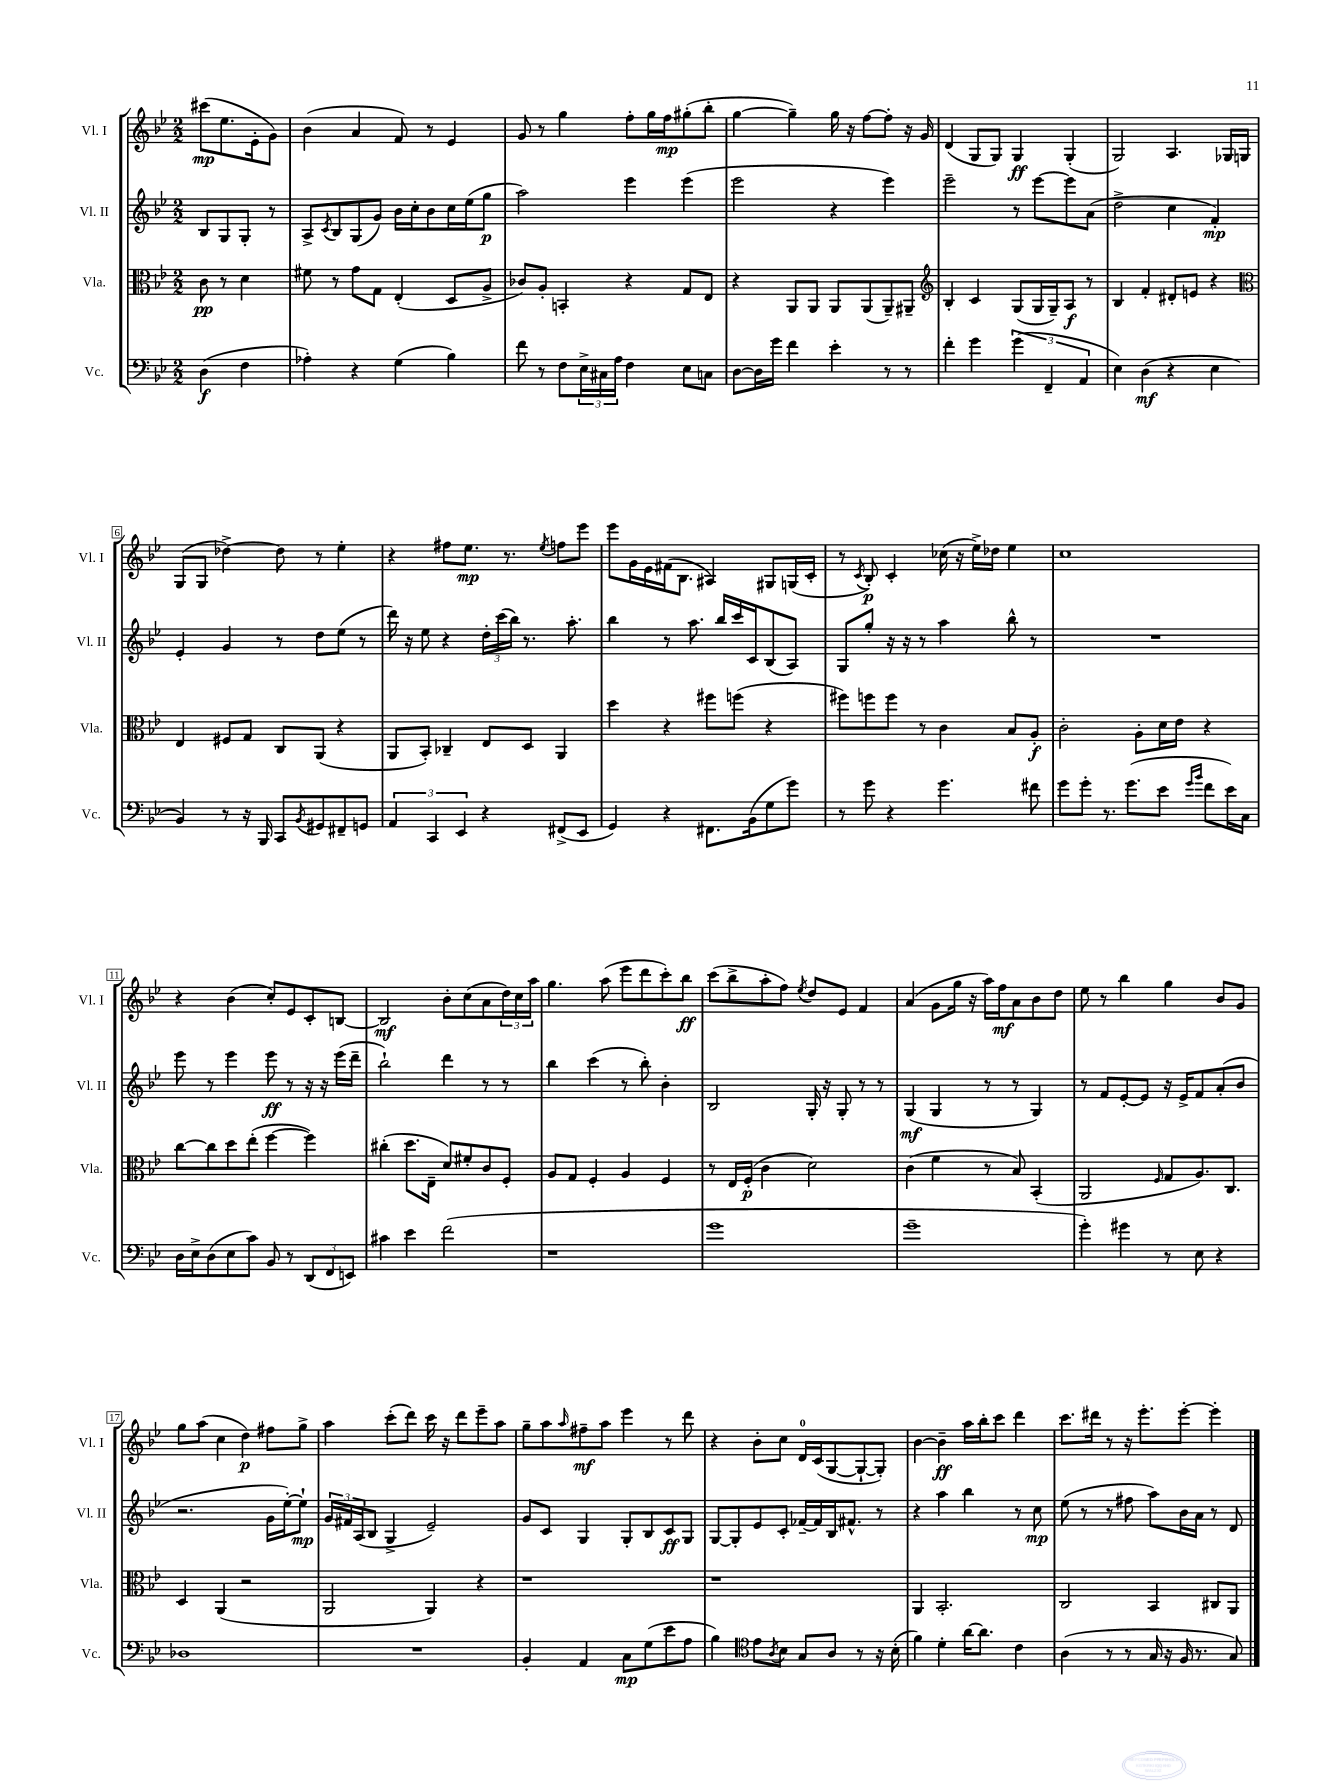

**kern	**dynam	**kern	**dynam	**kern	**dynam	**kern	**dynam
*part4	*part4	*part3	*part3	*part2	*part2	*part1	*part1
*staff4	*staff4	*staff3	*staff3	*staff2	*staff2	*staff1	*staff1
*I"Vc.	*	*I"Vla.	*	*I"Vl. II	*	*I"Vl. I	*
*I'Vc.	*	*I'Vla.	*	*I'Vl. II	*	*I'Vl. I	*
*clefF4	*	*clefC3	*	*clefG2	*	*clefG2	*
*k[b-e-]	*	*k[b-e-]	*	*k[b-e-]	*	*k[b-e-]	*
*M2/2	*	*M2/2	*	*M2/2	*	*M2/2	*
=	=	=	=	=	=	=	=
(4D\	f	8c\	pp	8B-/L	.	(8ccc#X\L	mp
.	.	8r	.	8G/	.	8.ee-\	.
4F\	.	4d\	.	8G'/J	.	.	.
.	.	.	.	.	.	16e-'\k	.
.	.	.	.	8r	.	8g\J)	.
=1	=1	=1	=1	=1	=1	=1	=1
4A-X'\)	.	8f#X\	.	8A^/L	.	(4b-\	.
.	.	.	.	8qc/	.	.	.
.	.	8r	.	8B-/	.	.	.
4r	.	8g\L	.	(8G/	.	4a/	.
.	.	8G\J	.	8g/J)	.	.	.
(4G\	.	(4E-'/	.	16b-\LL	.	8f/)	.
.	.	.	.	16cc'\J	.	.	.
.	.	.	.	8b-\	.	8r	.
4B-\)	.	8D/L	.	16cc\L	.	4e-/	.
.	.	.	.	(16ee-\J	.	.	.
.	.	8A^/J	.	8gg\J	p	.	.
=2	=2	=2	=2	=2	=2	=2	=2
8f\	.	8c-X/L)	.	2aa\)	.	8g/	.
8r	.	8A'/J	.	.	.	8r	.
8F\L	.	4BBn'/	.	.	.	4gg\	.
24E-^\L	.	.	.	.	.	.	.
24C#X\	.	.	.	.	.	.	.
24A\JJ	.	.	.	.	.	.	.
4F\	.	4r	.	4eee-\	.	8ff'\L	.
.	.	.	.	.	.	16gg\L	.
.	.	.	.	.	.	16ff\J	mp
8E-\L	.	8G/L	.	(4eee-\	.	(8gg#X'\	.
8Cn\J	.	8E-/J	.	.	.	8bb-'\J	.
=3	=3	=3	=3	=3	=3	=3	=3
[8D\L	.	4r	.	2eee-\	.	[4gg\	.
16D\L]	.	.	.	.	.	.	.
16g\JJ	.	.	.	.	.	.	.
4f\	.	8AA/L	.	.	.	4gg~\])	.
.	.	8AA/J	.	.	.	.	.
4e-'\	.	8AA/L	.	4r	.	16gg\	.
.	.	.	.	.	.	16r	.
.	.	(8AA/	.	.	.	[8ff\L	.
8r	.	8AA~/)	.	4eee-\)	.	8ff'\J]	.
8r	.	8AA#X~/J	.	.	.	16r	.
.	.	.	.	.	.	16g/	.
=4	=4	=4	=4	=4	=4	=4	=4
*	*	*clefG2	*	*	*	*	*
4f'\	.	4B-'/	.	2eee-~\	.	(4d/	.
4g\	.	4c/	.	.	.	8G/L	.
.	.	.	.	.	.	8G/J)	.
(6g\	.	(8G/L	.	8r	.	4G/	ff
.	.	16G/L	.	[8eee-\L	.	.	.
6FF~/	.	.	.	.	.	.	.
.	.	16G~/J)	.	.	.	.	.
.	.	8A/J	f	8eee-\]	.	(4G'/	.
6AA/	.	.	.	.	.	.	.
.	.	8r	.	(8a\J	.	.	.
=5	=5	=5	=5	=5	=5	=5	=5
4E-\)	.	4B-/	.	2dd^\	.	2G/)	.
(4D\	mf	4f'/	.	.	.	.	.
4r	.	8d#X'/L	.	4cc\	.	4.A/	.
.	.	8en/J	.	.	.	.	.
4E-\	.	4r	.	4f'/)	mp	.	.
.	.	.	.	.	.	16G-X/LL	.
.	.	.	.	.	.	16Gn/JJ	.
!!LO:LB:g=z
=6	=6	=6	=6	=6	=6	=6	=6
*	*	*clefC3	*	*	*	*	*
4BB-/)	.	4E-/	.	4e-'/	.	(8G/L	.
.	.	.	.	.	.	8G/J	.
8r	.	8F#X/L	.	4g/	.	[4dd-X^\)	.
16r	.	8G/J	.	.	.	.	.
16BBB-/	.	.	.	.	.	.	.
8CC/L	.	8C/L	.	8r	.	8dd-\]	.
8qBB-/	.	.	.	.	.	.	.
8GG#X/	.	(8AA/J	.	8dd\L	.	8r	.
8FF#X~/	.	4r	.	(8ee-\J	.	4ee-'\	.
8GGn/J	.	.	.	8r	.	.	.
=7	=7	=7	=7	=7	=7	=7	=7
6AA/	.	8AA/L	.	16ddd\)	.	4r	.
.	.	.	.	16r	.	.	.
.	.	8BB-'/J)	.	8ee-\	.	.	.
6CC/	.	.	.	.	.	.	.
.	.	4C-X~/	.	4r	.	8ff#X\L	.
6EE-/	.	.	.	.	.	.	.
.	.	.	.	.	.	8.ee-\J	mp
4r	.	8E-/L	.	24dd'\LL	.	.	.
.	.	.	.	(24ccc\	.	.	.
.	.	.	.	.	.	8.r	.
.	.	.	.	24bb-\JJ)	.	.	.
.	.	8D/J	.	8.r	.	.	.
.	.	.	.	.	.	8qee-/	.
(8FF#X^/L	.	4AA/	.	.	.	8ffn\L	.
.	.	.	.	8.aa'\	.	.	.
8EE-/J	.	.	.	.	.	8eee-\J	.
=8	=8	=8	=8	=8	=8	=8	=8
4GG/)	.	4dd\	.	4bb-\	.	8eee-\L	.
.	.	.	.	.	.	16g\L	.
.	.	.	.	.	.	16e-\	.
4r	.	4r	.	8r	.	(16f#X\J	.
.	.	.	.	.	.	8.B-\J	.
.	.	.	.	8.aa\	.	.	.
8.FF#X\L	.	8ff#X\L	.	.	.	4A#X/)	.
.	.	.	.	16bb-/LL	.	.	.
.	.	(8ffn\J	.	16ccc/	.	.	.
(16BB-\k	.	.	.	16c/J	.	.	.
8G\	.	4r	.	(8B-/	.	8G#X/L	.
8g\J)	.	.	.	8A/J)	.	(16Gn/L	.
.	.	.	.	.	.	16c'/JJ	.
=9	=9	=9	=9	=9	=9	=9	=9
8r	.	8ff#X\L)	.	8G/L	.	8r	.
.	.	.	.	.	.	8qc/	.
8g\	.	8ffn\	.	8gg'/J	.	8B-'/)	p
4r	.	8ff\J	.	16r	.	4c'/	.
.	.	.	.	16r	.	.	.
.	.	8r	.	8r	.	.	.
4.g\	.	4c\	.	4aa\	.	(16cc-X\	.
.	.	.	.	.	.	16r	.
.	.	.	.	.	.	16ee-^\LL)	.
.	.	.	.	.	.	16dd-X\JJ	.
.	.	8B-/L	.	8bb-^^\	.	4ee-\	.
8f#X\	.	8A'/J	f	8r	.	.	.
=10	=10	=10	=10	=10	=10	=10	=10
8g\L	.	2c'\	.	1r	.	1cc	.
8g'\J	.	.	.	.	.	.	.
8.r	.	.	.	.	.	.	.
(8.g\L	.	.	.	.	.	.	.
.	.	8A'\L	.	.	.	.	.
8e-\J	.	16d\L	.	.	.	.	.
.	.	16e-\JJ	.	.	.	.	.
16qqg/LL	.	.	.	.	.	.	.
16qqb-/JJ	.	.	.	.	.	.	.
8f\L	.	4r	.	.	.	.	.
16e-\L)	.	.	.	.	.	.	.
16C\JJ	.	.	.	.	.	.	.
!!LO:LB:g=z
=11	=11	=11	=11	=11	=11	=11	=11
16D\LL	.	[8cc\L	.	8eee-\	.	4r	.
16E-^\J	.	.	.	.	.	.	.
(8D\	.	8cc\]	.	8r	.	.	.
8E-\	.	8dd\	.	4eee-\	.	(4b-\	.
8c\J)	.	(8ee-'\J	.	.	.	.	.
8BB-/	.	[4ff\	.	8eee-\	ff	8cc'/L)	.
8r	.	.	.	8r	.	8e-/	.
(12DD/L	.	4ff\])	.	16r	.	8c'/	.
.	.	.	.	16r	.	.	.
12FF/	.	.	.	.	.	.	.
.	.	.	.	(16eee-\LL	.	[8Bn/J	.
12EEn/J)	.	.	.	.	.	.	.
.	.	.	.	16ddd~\JJ	.	.	.
=12	=12	=12	=12	=12	=12	=12	=12
4c#X\	.	(4cc#X'\	.	2bb-`\)	.	2B/]	mf
4e-\	.	8.dd\L	.	.	.	.	.
.	.	16E-~\Jk	.	.	.	.	.
(2f\	.	8d/L)	.	4ddd\	.	8b-'\L	.
.	.	8f#X'/	.	.	.	(8cc\	.
.	.	8c/	.	8r	.	8a\	.
.	.	8F'/J	.	8r	.	24dd\L)	.
.	.	.	.	.	.	24cc\	.
.	.	.	.	.	.	24aa\JJ	.
=13	=13	=13	=13	=13	=13	=13	=13
1r	.	8A/L	.	4bb-\	.	4.gg\	.
.	.	8G/J	.	.	.	.	.
.	.	4F'/	.	(4ccc\	.	.	.
.	.	.	.	.	.	(8aa\	.
.	.	4A/	.	8r	.	8eee-\L	.
.	.	.	.	8bb-'\)	.	8ddd\	.
.	.	4F/	.	4b-'\	.	8ccc'\)	.
.	.	.	.	.	.	8bb-\J	ff
=14	=14	=14	=14	=14	=14	=14	=14
1g	.	8r	.	2B-/	.	(8ccc\L	.
.	.	16E-/LL	.	.	.	8bb-^\	.
.	.	(16F'/JJ	p	.	.	.	.
.	.	4c\	.	.	.	8aa'\	.
.	.	.	.	.	.	8ff\J)	.
.	.	.	.	.	.	8qee-/	.
.	.	2d\)	.	16G'/	.	8dd/L	.
.	.	.	.	16r	.	.	.
.	.	.	.	8G'/	.	8e-/J	.
.	.	.	.	8r	.	4f/	.
.	.	.	.	8r	.	.	.
=15	=15	=15	=15	=15	=15	=15	=15
1g~	.	(4c\	.	(4G/	mf	(4a/	.
.	.	4f\	.	4G/	.	8g\L	.
.	.	.	.	.	.	16gg\Jk	.
.	.	.	.	.	.	16r	.
.	.	8r	.	8r	.	16aa\LL)	.
.	.	.	.	.	.	16ff\J	mf
.	.	8B-/)	.	8r	.	8a\	.
.	.	(4BB-'/	.	4G/)	.	8b-\	.
.	.	.	.	.	.	8dd\J	.
=16	=16	=16	=16	=16	=16	=16	=16
4g'\)	.	2AA/	.	8r	.	8ee-\	.
.	.	.	.	8f/L	.	8r	.
4g#X\	.	.	.	[8e-'/	.	4bb-\	.
.	.	.	.	8e-/J]	.	.	.
.	.	16qqF/	.	.	.	.	.
8r	.	8G/L	.	16r	.	4gg\	.
.	.	.	.	16e-^/KL	.	.	.
8E-\	.	8.A/)	.	8f/	.	.	.
4r	.	.	.	(8a'/	.	8b-/L	.
.	.	8.C/J	.	.	.	.	.
.	.	.	.	8b-/J	.	8g/J	.
!!LO:LB:g=z
=17	=17	=17	=17	=17	=17	=17	=17
1D-X	.	4D/	.	2.r	.	8gg\L	.
.	.	.	.	.	.	(8aa\J	.
.	.	(4AA/	.	.	.	4cc\	.
.	.	2r	.	.	.	4dd\)	p
.	.	.	.	16g\LL	.	8ff#X\L	.
.	.	.	.	[16ee-'\J)	.	.	.
.	.	.	.	8ee-`\J]	mp	8gg^\J	.
=18	=18	=18	=18	=18	=18	=18	=18
1r	.	2AA/	.	24g/LL	.	4aa\	.
.	.	.	.	24f#X/	.	.	.
.	.	.	.	(24A/J	.	.	.
.	.	.	.	8B-/J	.	.	.
.	.	.	.	4G^/	.	(8ccc'\L	.
.	.	.	.	.	.	8ddd\J)	.
.	.	4AA/)	.	2e-~/)	.	16ccc\	.
.	.	.	.	.	.	16r	.
.	.	.	.	.	.	8ddd\L	.
.	.	4r	.	.	.	8eee-~\	.
.	.	.	.	.	.	8aa\J	.
=19	=19	=19	=19	=19	=19	=19	=19
4BB-'/	.	1r	.	8g/L	.	8gg~\L	.
.	.	.	.	8c/J	.	8aa\	.
.	.	.	.	.	.	16qqaa/	.
4AA/	.	.	.	4G/	.	8ff#X~\	mf
.	.	.	.	.	.	8aa\J	.
8C\L	mp	.	.	8G'/L	.	4eee-\	.
(8G\	.	.	.	8B-/	.	.	.
8e-\	.	.	.	8c/	ff	8r	.
8A\J	.	.	.	8G/J	.	8ddd\	.
=20	=20	=20	=20	=20	=20	=20	=20
4B-\)	.	1r	.	[8G/L	.	4r	.
.	.	.	.	8G'/]	.	.	.
*clefC4	*	*	*	*	*	*	*
8e-\L	.	.	.	8e-/	.	8b-'\L	.
8qA/	.	.	.	.	.	.	.
8B-\J	.	.	.	8c'/J	.	8cc\J	.
8G/L	.	.	.	[16f-X~/LL	.	16d/LL	.
.	.	.	.	16f-/]	.	(16c/J	.
8A/J	.	.	.	16B-/J	.	[8G/	.
.	.	.	.	8.f#X^^/J	.	.	.
8r	.	.	.	.	.	8G`/_	.
16r	.	.	.	8r	.	8G'/J])	.
(16B-'\	.	.	.	.	.	.	.
=21	=21	=21	=21	=21	=21	=21	=21
4f\)	.	4AA/	.	4r	.	[4b-\	.
4d'\	.	2.BB-'/	.	4aa\	.	4b-~\]	ff
[16a\KL	.	.	.	4bb-\	.	16aa\LL	.
8.a\J]	.	.	.	.	.	16bb-'\J	.
.	.	.	.	.	.	8ccc\J	.
4c\	.	.	.	8r	.	4ddd\	.
.	.	.	.	8cc\	mp	.	.
=22	=22	=22	=22	=22	=22	=22	=22
(4A\	.	2C/	.	(8ee-\	.	8.ccc\L	.
.	.	.	.	8r	.	.	.
.	.	.	.	.	.	16ddd#X\Jk	.
8r	.	.	.	8r	.	8r	.
8r	.	.	.	8ff#X\	.	16r	.
.	.	.	.	.	.	8.eee-'\L	.
16G/	.	4BB-/	.	8aa\L)	.	.	.
16r	.	.	.	.	.	.	.
16F/	.	.	.	16b-\L	.	[8eee-'\J	.
8.r	.	.	.	16a\JJ	.	.	.
.	.	8C#X/L	.	8r	.	4eee-'\]	.
8G/)	.	8AA/J	.	8d/	.	.	.
==	==	==	==	==	==	==	==
*-	*-	*-	*-	*-	*-	*-	*-
